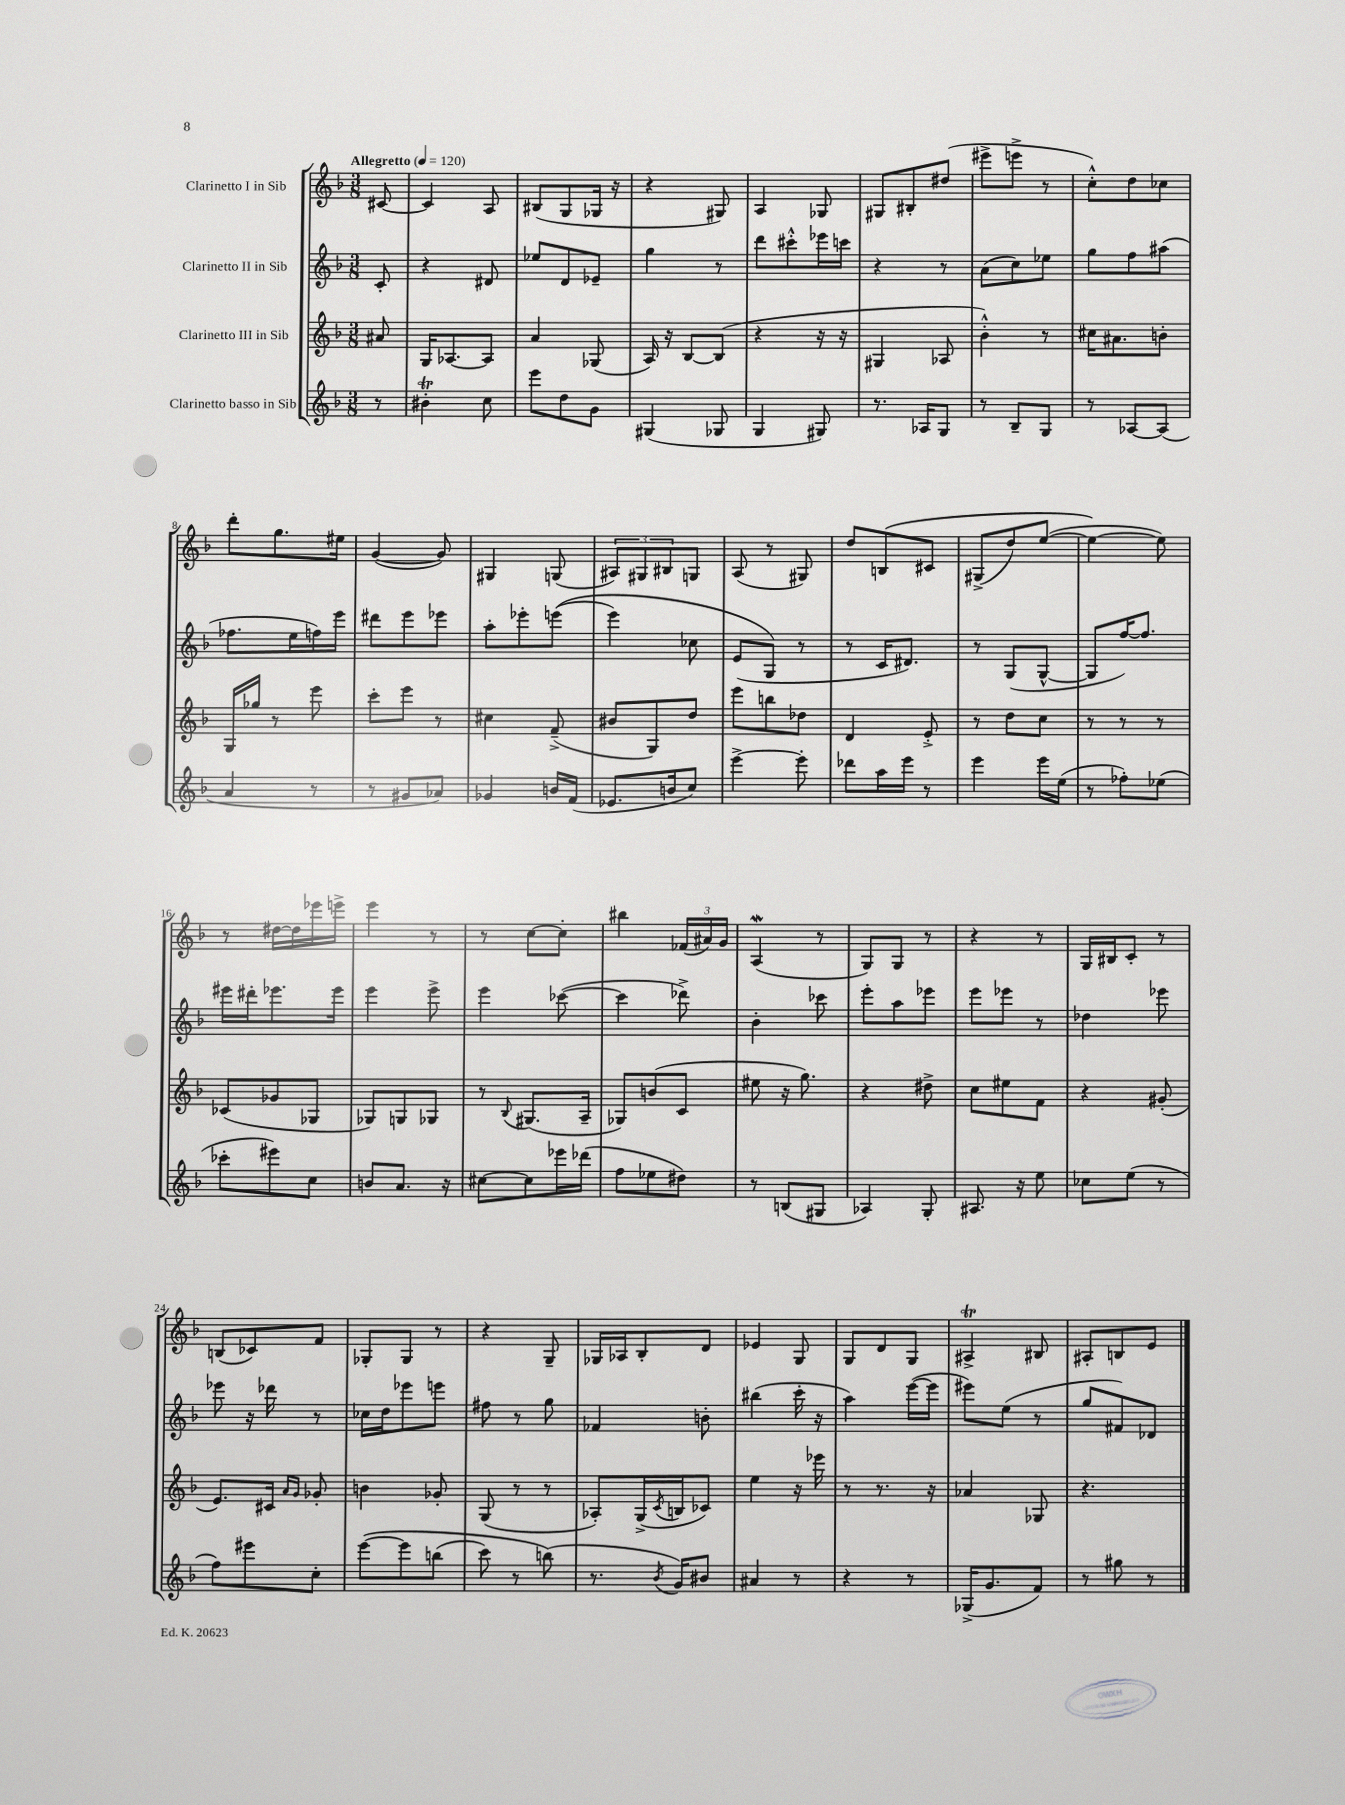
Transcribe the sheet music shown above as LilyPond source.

<<
\new StaffGroup <<
\new Staff = "s0" \with { instrumentName = "Clarinetto I in Sib" } {
    \clef treble \key f \major \numericTimeSignature \time 3/8 \partial 8 \tempo "Allegretto" 4 = 120
    cis'8~ |
    cis'4 a8 |
    bis8( g8 ges16 r16 |
    r4 gis8) |
    a4 ges8 |
    gis8 bis8-. dis''8( |
    eis'''8-> e'''8-> r8 |
    c''8-.-^) d''8 ces''8 |
    d'''8-. g''8. eis''16 |
    g'4~( g'8) |
    gis4 g8( |
    \tuplet 3/2 { ais8) gis8 bis8 } g8 |
    a8( r8 gis8) |
    d''8 b8\( cis'8 |
    gis8->( d''8) e''8~( |
    e''4~\) e''8) |
    r8 dis''16~ dis''16 ees'''16 e'''16-> |
    e'''4 r8 |
    r8 c''8~ c''8-. |
    bis''4 \tuplet 3/2 { fes'16( ais'16) g'16 } |
    a4\mordent( r8 |
    g8) g8 r8 |
    r4 r8 |
    g16 bis16 c'8-. r8 |
    b8( ces'8) f'8 |
    ges8-. ges8 r8 |
    r4 g8-- |
    ges16 aes16 bes8-. d'8 |
    ees'4 g8 |
    g8 d'8 g8 |
    ais4->\trill bis8 |
    ais8-. b8 e'8 \bar "|." |
}
\new Staff = "s1" \with { instrumentName = "Clarinetto II in Sib" } {
    \clef treble \key f \major \numericTimeSignature \time 3/8 \partial 8
    c'8-. |
    r4 dis'8 |
    ees''8 d'8 ees'8-- |
    g''4 r8 |
    d'''8 cis'''8-.-^ ees'''16 c'''16 |
    r4 r8 |
    a'8( c''8) ees''8 |
    g''8 f''8 ais''8( |
    fes''8. e''16 f''16) e'''16 |
    dis'''8 e'''8 ees'''8 |
    a''8-. ees'''8-. e'''8(\( |
    e'''4) ces''8 |
    e'8( g8\) r8 |
    r8 c'16 dis'8.) |
    r8 g8( g8~-^ |
    g8 f''16~) f''8. |
    eis'''16 dis'''16-. ees'''8. ees'''16 |
    e'''4 e'''8-> |
    e'''4 ces'''8~( |
    ces'''4 des'''8->) |
    bes'4-. ces'''8 |
    e'''8-. a''8 ees'''8 |
    e'''8 ees'''8 r8 |
    des''4 ees'''8 |
    ees'''8 r16 des'''16 r8 |
    ces''16 d''16 ees'''8 e'''8 |
    fis''8 r8 g''8 |
    fes'4 b'8-. |
    bis''4( c'''16-. r16 |
    a''4) e'''16~( e'''16 |
    eis'''8) e''8( r8 |
    g''8 fis'8) des'8 \bar "|." |
}
\new Staff = "s2" \with { instrumentName = "Clarinetto III in Sib" } {
    \clef treble \key f \major \numericTimeSignature \time 3/8 \partial 8
    ais'8 |
    g16 aes8.~ aes8 |
    a'4 ges8( |
    a16) r16 bes8~ bes8( |
    r4 r16 r16 |
    gis4 aes8 |
    bes'4-.-^) r8 |
    cis''16 ais'8. b'8-. |
    g16 ges''16 r8 e'''8 |
    c'''8-. e'''8 r8 |
    cis''4 f'8--->( |
    bis'8 g8) d''8 |
    e'''8 b''8 des''8 |
    d'4 e'8-.-> |
    r8 d''8 c''8 |
    r8 r8 r8 |
    ces'8( ges'8 ges8 |
    ges8) g8 ges8 |
    r8 \appoggiatura { bes8 } gis8.( a16-- |
    ges8) b'8( c'8 |
    eis''8 r16 g''8.) |
    r4 dis''8-> |
    c''8 eis''8 f'8 |
    r4 gis'8-.( |
    e'8.) cis'16 \grace { a'16 g'16 } ges'8-. |
    b'4 ges'8-. |
    g8( r8 r8 |
    aes8-.) g16->( \acciaccatura { c'8 } b16 ces'8) |
    e''4 r16 ees'''16 |
    r8 r8. r16 |
    aes'4 ges8 |
    r4. \bar "|." |
}
\new Staff = "s3" \with { instrumentName = "Clarinetto basso in Sib" } {
    \clef treble \key f \major \numericTimeSignature \time 3/8 \partial 8
    r8 |
    bis'4-.\trill c''8 |
    e'''8 d''8 g'8 |
    gis4( ges8 |
    g4 gis8) |
    r8. aes16 g8 |
    r8 bes8-- g8 |
    r8 aes8~ aes8( |
    a'4 r8 |
    r8 gis'8 aes'8) |
    ges'4 b'16 f'16( |
    ees'8. b'16 c''8) |
    e'''4~-> e'''8-. |
    des'''8 a''16 e'''16 r8 |
    e'''4 e'''16 e''16( |
    r8 fes''8-.) ees''8( |
    ces'''8-. eis'''8) c''8 |
    b'8 a'8. r16 |
    cis''8~ cis''8 ees'''16 des'''16( |
    f''8 ees''8 dis''8) |
    r8 b8( gis8 |
    aes4) g8-. |
    ais8. r16 e''8 |
    ces''8 e''8( r8 |
    f''8) eis'''8 c''8-. |
    e'''8~\( e'''8 b''8( |
    c'''8) r8 b''8(\) |
    r8. \acciaccatura { bes'8 } g'16) bis'8 |
    ais'4 r8 |
    r4 r8 |
    ges16->( g'8. f'8) |
    r8 gis''8 r8 \bar "|." |
}
>>
>>
